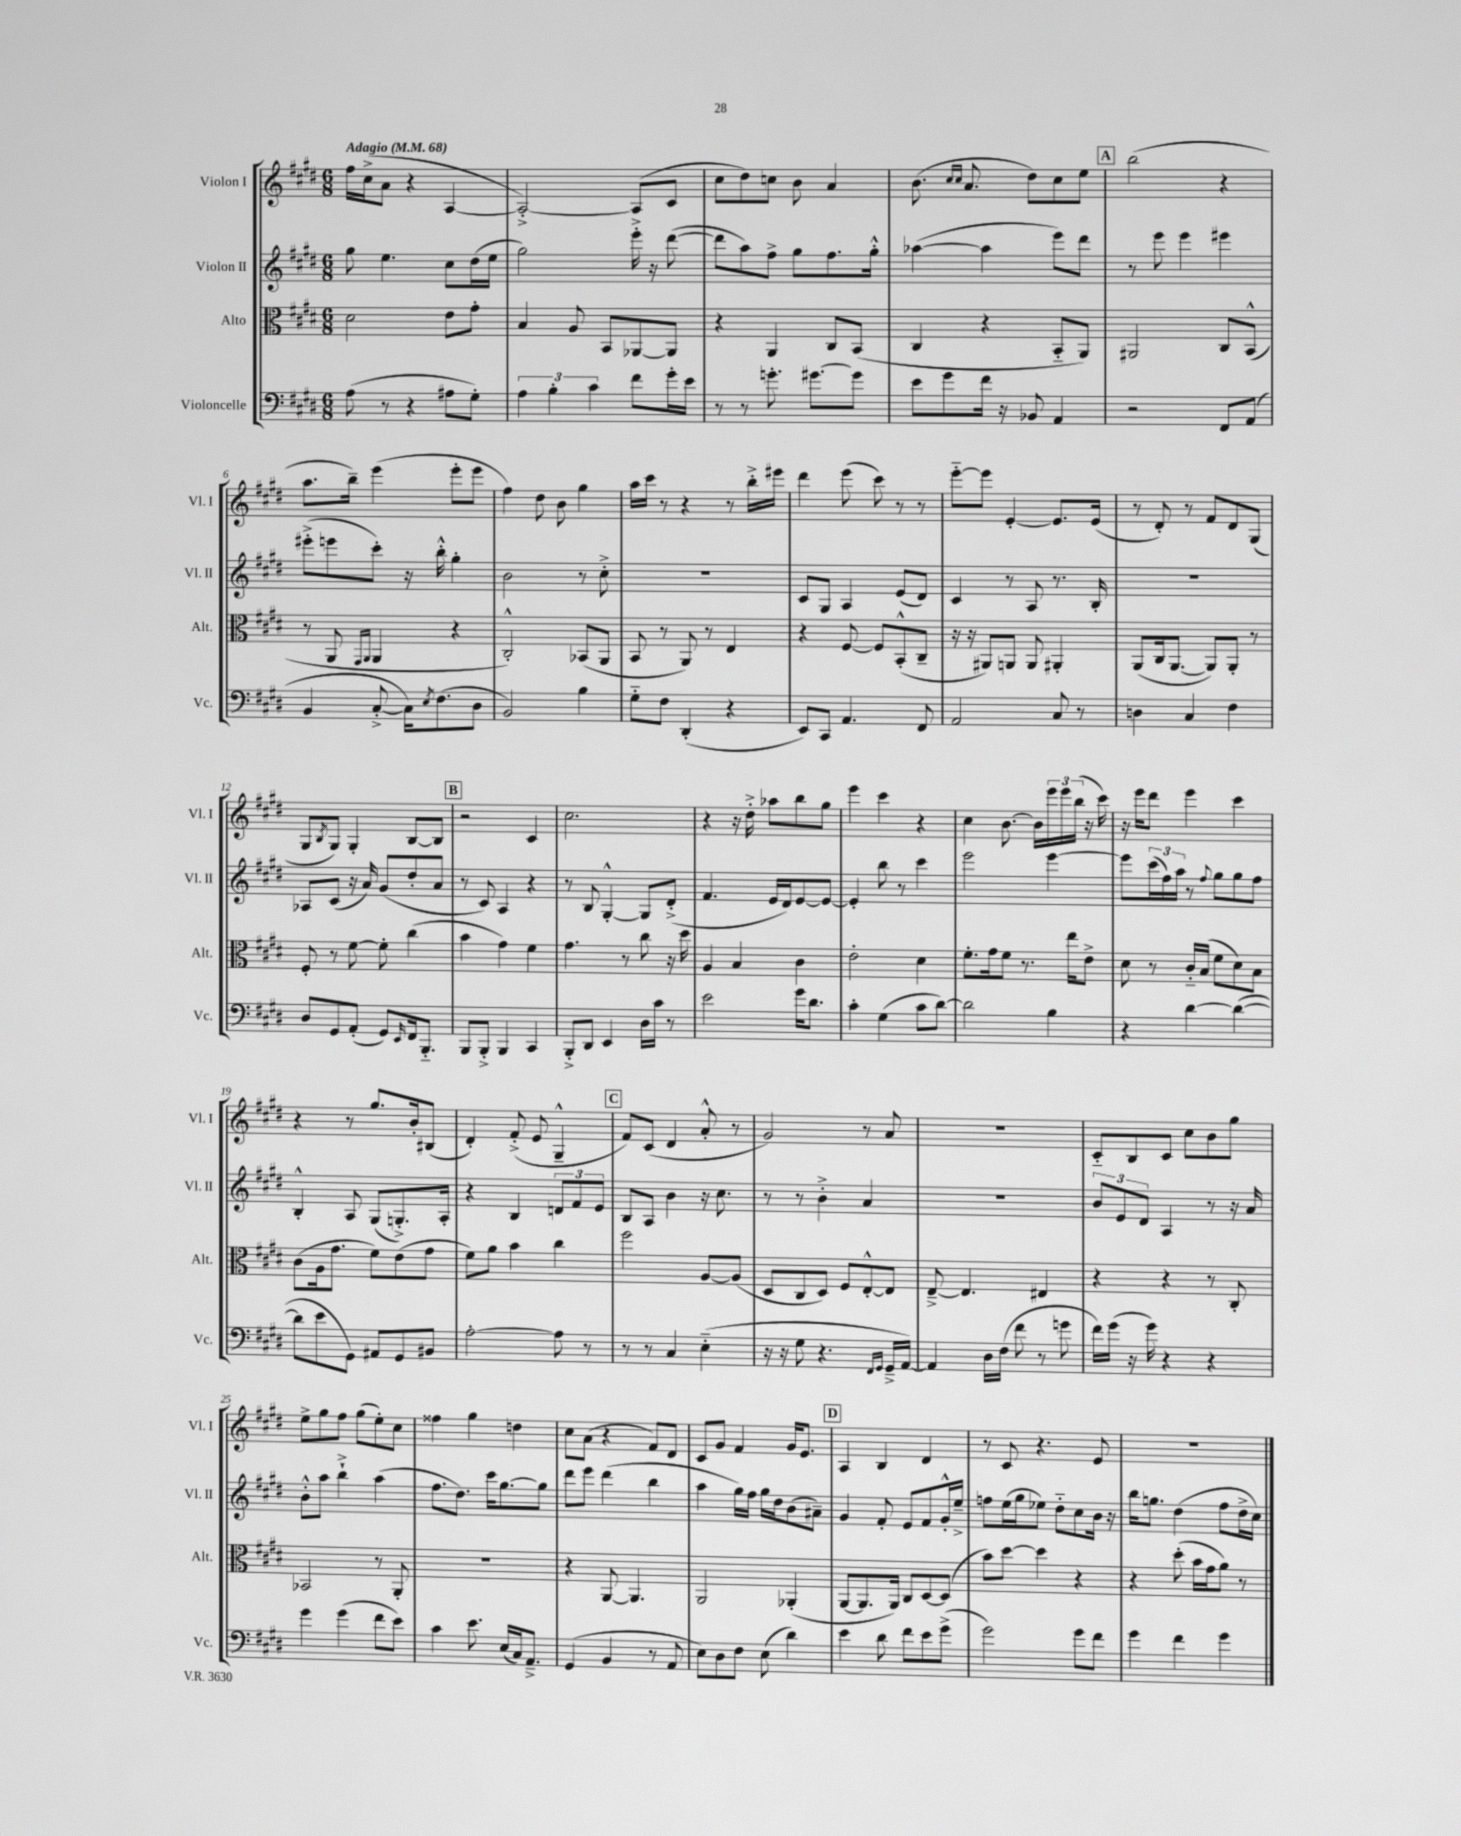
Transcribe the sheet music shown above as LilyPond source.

<<
\new StaffGroup <<
\new Staff = "s0" \with { instrumentName = "Violon I" shortInstrumentName = "Vl. I" } {
    \clef treble \key e \major \numericTimeSignature \time 6/8 \tempo "Adagio" 4 = 68
    fis''16 cis''16->( a'8 r4 a4~ |
    a2~-.->) a8( cis'8 |
    cis''8 dis''8) c''8 b'8 a'4 |
    b'8.( \grace { cis''16 cis''16 } a'8. dis''8) cis''8 e''8 |
    \mark \markup { \box "A" } b''2( r4 |
    a''8. b''16--) e'''4( e'''8-. e'''8 |
    fis''4) dis''8 b'8 gis''4 |
    a''16 cis'''16 r8 r4 r8 b''16-.-> eis'''16 |
    dis'''4 e'''8( cis'''8) r8 r8 |
    e'''8~-_ e'''8 e'4~-. e'8. e'16( |
    r8 dis'8-.) r8 fis'8 dis'8 gis8( |
    gis8 \acciaccatura { b8 } gis8) gis4-. b8~ b8 |
    \mark \markup { \box "B" } r2 cis'4 |
    cis''2. |
    r4 r16 dis''16-.-> aes''8 b''8 gis''8 |
    e'''4 cis'''4 r4 |
    cis''4 b'8.~ b'16 \tuplet 3/2 { e'''16 e'''16 b''16( } r16 cis'''16) |
    r16 e'''16 dis'''8 e'''4 cis'''4 |
    r4 r8 gis''8. b'16-. bis8( |
    dis'4-.) fis'8-.->( e'8 gis4---^ |
    \mark \markup { \box "C" } fis'8) cis'8( dis'4 a'8-.-^ r8 |
    gis'2) r8 a'8 |
    R2. |
    cis'8-_ b8 cis'8 cis''8 b'8 gis''8 |
    e''8-> gis''8 fis''8 gis''8( e''8-.) cis''8 |
    fisis''4 gis''4 d''4 |
    cis''8 a'8( r4 fis'8) dis'8 |
    cis'8 gis'8 fis'4 gis'16 e'8. |
    \mark \markup { \box "D" } a4 b4 dis'4 |
    r8 cis'8 r4. e'8 |
    R2. \bar "|." |
}
\new Staff = "s1" \with { instrumentName = "Violon II" shortInstrumentName = "Vl. II" } {
    \clef treble \key e \major \numericTimeSignature \time 6/8
    gis''8 e''4. cis''8 dis''16( e''16 |
    gis''2) e'''16-.-> r16 dis'''8~( |
    dis'''8 a''8) fis''8-> gis''8 fis''8. gis''16-.-^ |
    aes''4~( aes''4 e'''8) dis'''8 |
    \mark \markup { \box "A" } r8 e'''8 e'''4 eis'''4 |
    eis'''8-.->( e'''8 cis'''8-.) r16 b''16-.-^ gis''4-. |
    b'2 r8 cis''8-.-> |
    R2. |
    cis'8 gis8 a4 e'8( dis'8) |
    cis'4 r8 a8 r8. b16-. |
    R2. |
    aes8 cis'8( r16 a'16) gis'8( dis''8-. a'8 |
    \mark \markup { \box "B" } r8 cis'8) a4 r4 |
    r8 b8 gis4~-.-^ gis8 dis'8-.->( |
    fis'4. e'16 dis'16) e'8~ e'8~ |
    e'4-. b''8 r8 cis'''4 |
    e'''2 e'''4~ |
    e'''8 \tuplet 3/2 { cis'''16( fis''16) a''16 } r8 \appoggiatura { fis''8 } gis''8 gis''8 fis''8 |
    b4-.-^ a8 gis8( g8.-.->) a16-. |
    r4 b4 \tuplet 3/2 { d'8 fis'8 e'8 } |
    \mark \markup { \box "C" } b8 a8 b'4 r16 cis''8. |
    r8 r8 b'4-.-> a'4 |
    R2. |
    \tuplet 3/2 { b'8 e'8 dis'8 } a4 r8 r16 a'16 |
    b'8-.-^ a''8 b''4-!-> a''4( |
    fis''8. dis''8.) cis'''16 gis''8.~ gis''8 |
    dis'''8 e'''8 dis'''4( b''4 |
    a''4 gis''16) fis''16 gis''16 dis''16 b'8( ais'8--) |
    \mark \markup { \box "D" } gis'4 fis'8-. e'8 fis'8 gis'16-.-^ e''16---> |
    f''8 e''16( gis''16 ees''8) dis''8-_ cis''8 b'16 r16 |
    b''16 g''8. dis''4( fis''8 dis''16-> cis''16) \bar "|." |
}
\new Staff = "s2" \with { instrumentName = "Alto" shortInstrumentName = "Alt." } {
    \clef alto \key e \major \numericTimeSignature \time 6/8
    dis'2 e'8 gis'8-. |
    b4 a8 b,8 aes,8~ aes,8 |
    r4 a,4 cis8 b,8( |
    cis4 r4 b,8-_ a,8) |
    \mark \markup { \box "A" } ais,2 cis8 b,8-^( |
    r8 a,8 \grace { gis,16 a,16 } a,4 r4 |
    cis2-.-^) bes,8( a,8 |
    b,8 r8 a,8) r8 e4 |
    r4 fis8~ fis8 b,8-.-^( cis8-- |
    r16 r16 ais,8) a,8 a,8 ais,4-. |
    a,8( cis16 a,8.~ a,8) a,8-. r8 |
    fis8-. r8 fis'8~ fis'8-. cis''4( |
    \mark \markup { \box "B" } b'4 gis'4) fis'4 |
    gis'4. r8 cis''8 r16 dis''16 |
    a4 b4 cis'4 |
    e'2-. dis'4 |
    fis'8.-. gis'16 fis'8 r8. e''16 e'8-> |
    dis'8 r8 cis'16-_ b16( fis'8 dis'8) b8 |
    cis'8( a16 gis'8. fis'8) e'8( gis'8 |
    fis'8) a'8 b'4 cis''4 |
    \mark \markup { \box "C" } fis''2 a8~ a8( |
    dis8 cis8 dis8) fis8 e8~-.-^ e8 |
    e8~---> e4. eis4 |
    r4 r4 r8 cis8-. |
    bes,2 r8 a,8-. |
    R2. |
    r4 a,8~ a,4. |
    a,2 aes,4-.( |
    \mark \markup { \box "D" } a,8~ a,8. a,16) cis8 dis8~ dis8( |
    b'8) dis''8~ dis''4 r4 |
    r4 dis''8-.( b'16 gis'16 a'8) r8 \bar "|." |
}
\new Staff = "s3" \with { instrumentName = "Violoncelle" shortInstrumentName = "Vc." } {
    \clef bass \key e \major \numericTimeSignature \time 6/8
    a8( r8 r4 ais8 gis8-.) |
    \tuplet 3/2 { a4 b4-. cis'4 } fis'8 gis'16-. e'16 |
    r8 r8 g'8.-. gis'8.~ gis'8 |
    e'8 gis'8 fis'16 r16 bes,8 a,4 |
    \mark \markup { \box "A" } r2 fis,8 a,8( |
    b,4 cis8~-.-> cis16) \acciaccatura { e8 } fis8.( dis8 |
    b,2) b4 |
    gis8-_ fis8 dis,4-.( r4 |
    e,8) cis,8 a,4. fis,8 |
    a,2 cis8 r8 |
    d4 cis4 fis4 |
    dis8 gis,8 a,8-.( gis,8) \grace { e,16 } fis,16 b,,8.-_ |
    \mark \markup { \box "B" } b,,8 b,,8-.-> b,,4 cis,4 |
    b,,8-.-> dis,8 e,4 dis16 cis'16 r8 |
    e'2 gis'16 dis'8. |
    cis'4-. gis4( cis'8 dis'8~) |
    dis'2 b4 |
    r4 dis'4~ dis'4~( |
    dis'8 e'8 gis,8) ais,8 gis,8 bis,8 |
    a2~-. a8 r8 |
    \mark \markup { \box "C" } r8 r8 cis4 e4-_( |
    r16 r16 gis8 r4. \grace { fis,16 gis,16 } gis,16---> a,16~) |
    a,4 dis16 fis16( fis'8 r8 g'8 |
    fis'16) gis'16( r16 gis'16) r4 r4 |
    gis'4 gis'4( fis'8 e'8) |
    cis'4 e'8. e16( cis16) a,8.---> |
    gis,4( b,4 r8 a,8 |
    e8) dis8 fis8 e8( dis'4) |
    \mark \markup { \box "D" } e'4 dis'8 fis'8 e'8 gis'8->( |
    gis'2) gis'8 fis'8 |
    gis'4 fis'4 gis'4 \bar "|." |
}
>>
>>
